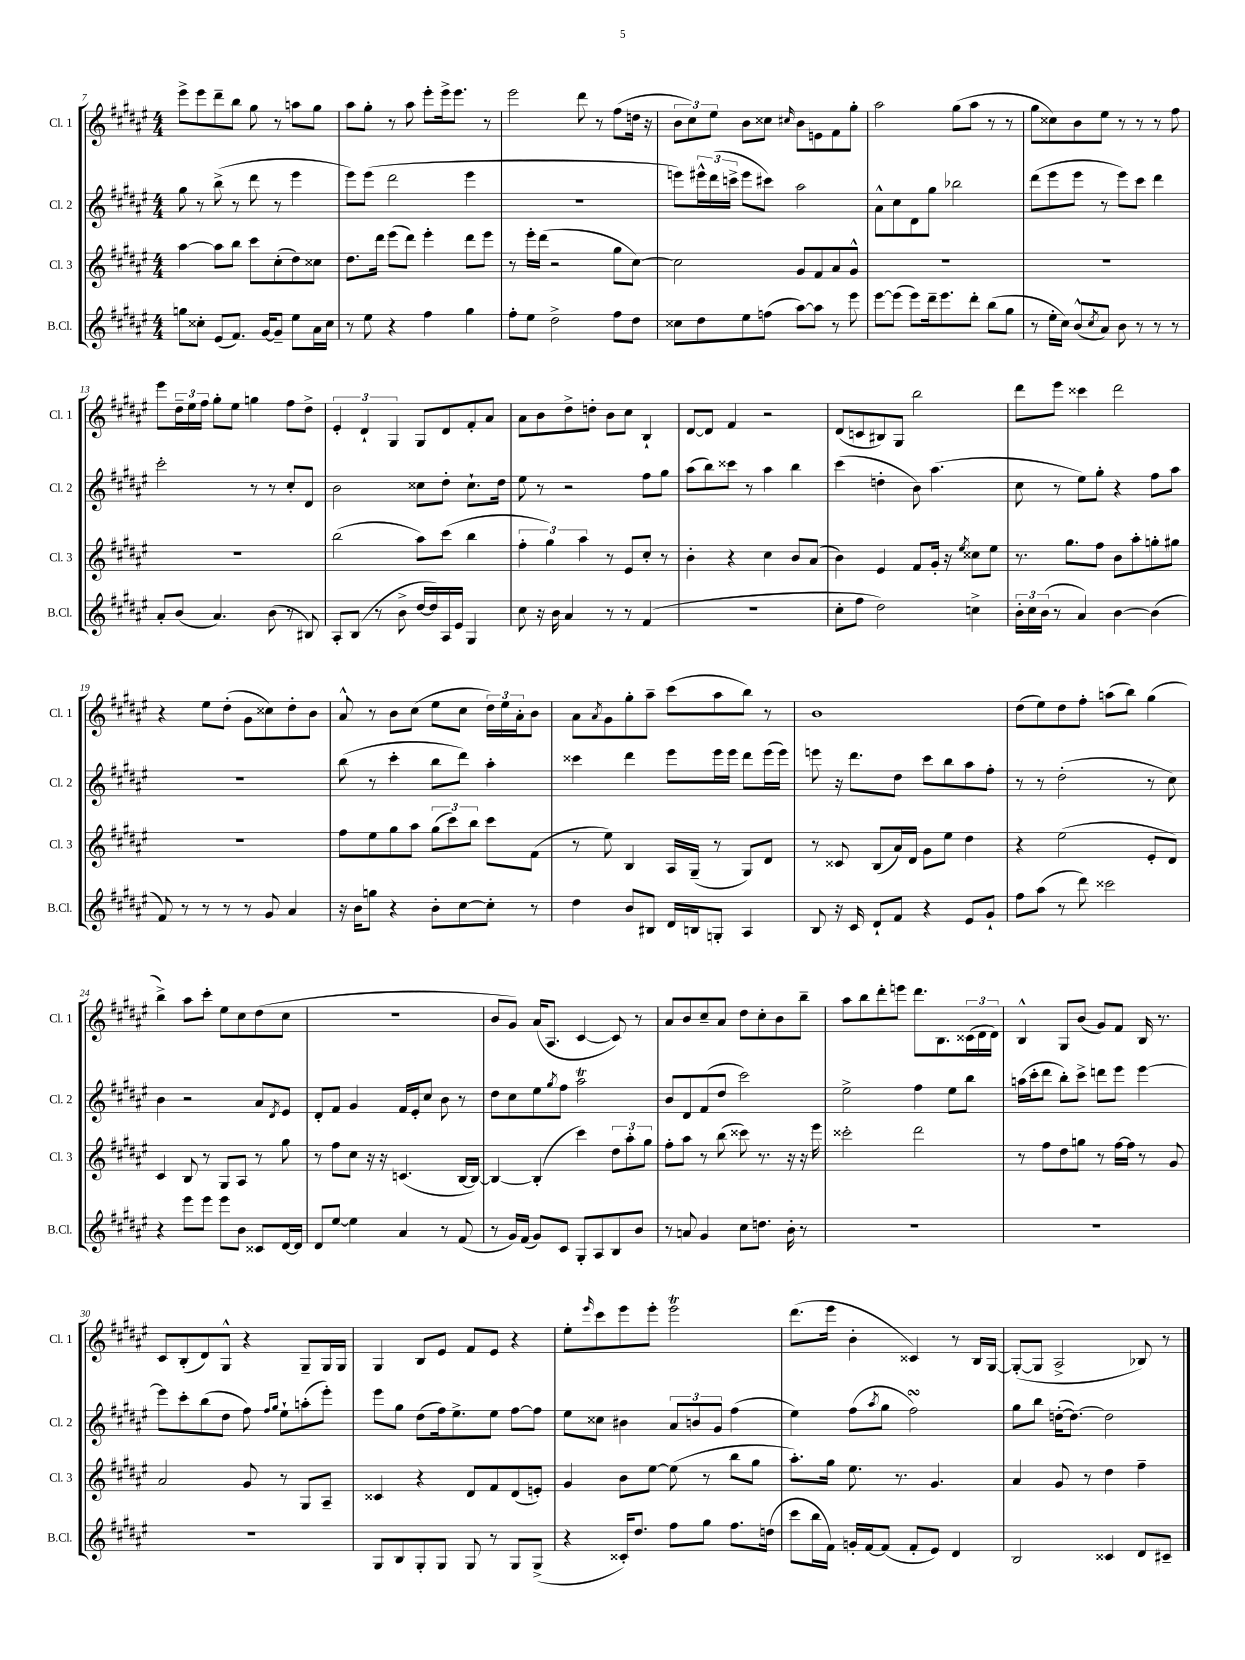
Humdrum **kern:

**kern	**kern	**kern	**kern
*part4	*part3	*part2	*part1
*staff4	*staff3	*staff2	*staff1
*I"B.Cl.	*I"Cl. 3	*I"Cl. 2	*I"Cl. 1
*I'B.Cl.	*I'Cl. 3	*I'Cl. 2	*I'Cl. 1
*clefG2	*clefG2	*clefG2	*clefG2
*k[f#c#g#d#a#e#]	*k[f#c#g#d#a#e#]	*k[f#c#g#d#a#e#]	*k[f#c#g#d#a#e#]
*M4/4	*M4/4	*M4/4	*M4/4
=7	=7	=7	=7
8ggn\L	[4aa#\	8gg#\	8eee#^\L
8cc##X'\J	.	8r	8eee#\
(8e#/L	8aa#\L]	(8bb^\	8ddd#~\
8.f#/J)	8bb\J	8r	8bb\J
.	8ccc#\L	8ddd#\	8gg#\
[16g#/KL	.	.	.
8g#~/J]	(8cc#'\	8r	8r
8ee#\L	8dd#\)	4eee#\	8aan\L
16a#\L	8cc##X\J	.	8gg#\J
16cc##\JJ	.	.	.
=8	=8	=8	=8
8r	8.dd#\L	8eee#\L)	8aa#\L
8ee#\	.	(8eee#\J	8gg#'\J
.	16ddd#\Jk	.	.
4r	(8eee#\L	2ddd#\	8r
.	8ddd#\J)	.	8aa#\
4ff#\	4eee#'\	.	8eee#'\L
.	.	.	16eee#^\k
.	.	.	8.eee#\J
4gg#\	8ddd#\L	4eee#\	.
.	8eee#\J	.	8r
=9	=9	=9	=9
8ff#'\L	8r	1r	2eee#\
8ee#\J	16eee#'\LL	.	.
.	(16ddd#\JJ	.	.
2dd#^\	2r	.	.
.	.	.	8ddd#\
.	.	.	8r
8ff#\L	8gg#\L	.	(8ff#\L
8dd#\J	[8cc#\J)	.	16ddn\Jk
.	.	.	16r
=10	=10	=10	=10
8cc##X\L	2cc#\]	8eeen\L)	12b\L
.	.	.	12cc#\)
8dd#\	.	24eee#X^^\L	.
.	.	(24ddd#\	12ee#\J
.	.	24cccn^\JJ	.
8ee#\	.	8eee#\L	8b\L
(8ffn\J	.	8ccc#X\J)	8cc##X\J
.	.	.	16qqcc#X/
[8aa#\L)	8g#/L	2aa#\	8b\L
8aa#\J]	8f#/	.	8en\
8r	8a#/	.	8f#\
8eee#\	8g#^^/J	.	8gg#'\J
=11	=11	=11	=11
[8eee#\L	1r	8a#^^\L	2aa#\
(8eee#\J]	.	8cc#\	.
8eee#\L)	.	8d#\	.
16ddd#~\k	.	8gg#\J	.
8.eee#\	.	.	.
.	.	2bb-X\	(8gg#\L
8ddd#'\J	.	.	8aa#\J
(8bb\L	.	.	8r
8gg#\J	.	.	8r
=12	=12	=12	=12
8r	1r	(8ddd#\L	8gg#\L
16ee#'\LL	.	8eee#\	8cc##X\)
16cc#\JJ)	.	.	.
(8b^^/L	.	8eee#\J	8b\
8qcc#/	.	.	.
8a#/J)	.	8r	8ee#\J
8b\	.	8eee#\L)	8r
8r	.	8ccc#\J	8r
8r	.	4ddd#\	8r
8r	.	.	8ff#\
!!LO:LB:g=z
=13	=13	=13	=13
8a#'/L	1r	2ccc#'\	8eee#\L
(8b/J	.	.	24dd#~\L
.	.	.	24ee#\
.	.	.	24ff#\JJ
4.a#/)	.	.	8gg#'\L
.	.	.	8ee#\J
.	.	8r	4ggn\
(8b\	.	8r	.
8r	.	8cc#'/L	8ff#\L
8B#X/)	.	8d#/J	8dd#^\J
=14	=14	=14	=14
8A#'/L	(2bb\	2b\	6e#'/
(8B/J	.	.	.
.	.	.	6d#`/
8r	.	.	.
.	.	.	6G#/
8b^\	.	.	.
[16dd#/LL	8aa#\L)	8cc##X\L	8G#/L
16dd#/])	.	.	.
16A#/	(8ccc#\J	8dd#'\J	8d#/
16e#/JJ	.	.	.
4G#/	4bb\	8.cc##`\L	8f#'/
.	.	.	8a#/J
.	.	16dd#\Jk	.
=15	=15	=15	=15
8cc#\	6ff#'\	8ee#\	8a#\L
16r	.	8r	8b\
.	6gg#\)	.	.
16b\	.	.	.
4a#/	.	2r	8dd#^\
.	6aa#\	.	.
.	.	.	8ddn'\J
8r	8r	.	8b\L
8r	8e#/L	.	8cc#\J
(4f#/	8cc#'/J	8ff#\L	4B`/
.	8r	8gg#\J	.
=16	=16	=16	=16
1r	4b'\	(8aa#\L	[8d#/L
.	.	8bb\)	8d#/J]
.	4r	8ccc##X\J	4f#/
.	.	8r	.
.	4cc#\	4aa#\	2r
.	8b/L	4bb\	.
.	(8a#/J	.	.
=17	=17	=17	=17
8cc#'\L	4b\)	(4ccc#\	(8d#/L
8ff#\J	.	.	8cn/
2dd#\)	4e#/	4ddn'\	8B#X/)
.	.	.	8G#/J
.	8f#/L	8b\)	2bb\
.	16g#'/Jk	(4.aa#\	.
.	16r	.	.
.	8qee#/	.	.
4ccn^\	8cc##X\L	.	.
.	8ee#\J	.	.
=18	=18	=18	=18
24b'\LL	8.r	8cc#\	8ddd#\L
24cc#\	.	.	.
(24b\JJ	.	.	.
8r	.	8r	8eee#\J
.	8.gg#\L	.	.
4a#/)	.	8ee#\L)	4ccc##X\
.	8ff#\J	8gg#'\J	.
[4b\	8b\L	4r	2ddd#\
.	8aa#'\	.	.
(4b\]	8ggn'\	8ff#\L	.
.	8gg#X\J	8aa#\J	.
!!LO:LB:g=z
=19	=19	=19	=19
8f#/)	1r	1r	4r
8r	.	.	.
8r	.	.	8ee#\L
8r	.	.	(8dd#'\J
8r	.	.	8g#\L
8g#/	.	.	8cc##X\)
4a#/	.	.	8dd#'\
.	.	.	8b\J
=20	=20	=20	=20
16r	8ff#\L	(8bb\	8a#^^/
16b\KL	.	.	.
8ggn\J	8ee#\	8r	8r
4r	8gg#\	4ccc#'\	8b\L
.	8aa#\J	.	(8cc#\J
8b'\L	(12gg#\L	8bb\L	8ee#\L
.	12ccc#\)	.	.
[8cc#\	.	8ddd#\J)	8cc#\J
.	12bb\J	.	.
8cc#'\J]	8ccc#\L	4aa#'\	24dd#\LL)
.	.	.	24ee#\
.	.	.	24a#'\J
8r	(8f#\J	.	8b\J
=21	=21	=21	=21
4dd#\	8r	4ccc##X\	8a#\L
.	.	.	8qa#/
.	8ee#\)	.	8g#\
8b/L	4B/	4ddd#\	8gg#'\
8B#X/J	.	.	8aa#~\J
16d#/LL	16A#/LL	8eee#\L	(8ccc#\L
16Bn/J	(16G#~/JJ	.	.
8Gn'/J	8r	16eee#\L	8aa#\
.	.	16eee#\JJ	.
4A#/	8G#/L)	8ddd#\L	8bb\J)
.	8d#/J	(16eee#\L	8r
.	.	16eee#\JJ)	.
=22	=22	=22	=22
8B/	8r	8eeen\	1b
16r	8c##X/	16r	.
16c#/	.	8.ddd#\L	.
8d#`/L	(8B/L	.	.
8f#/J	16a#/L)	8dd#\J	.
.	16d#/JJ	.	.
4r	8g#\L	8ccc#\L	.
.	8ee#\J	8bb\	.
8e#/L	4dd#\	8aa#\	.
8g#`/J	.	8ff#'\J	.
=23	=23	=23	=23
8ff#\L	4r	8r	(8dd#\L
(8aa#\J	.	8r	8ee#\)
8r	(2ee#\	(2dd#'\	8dd#\
8ddd#\)	.	.	8ff#'\J
2ccc##X\	.	.	(8aan\L
.	.	.	8bb\J)
.	8e#'/L	8r	(4gg#\
.	8d#/J)	8cc#\)	.
!!LO:LB:g=z
=24	=24	=24	=24
4r	4c#/	4b\	4bb^\)
8eee#\L	8B/	2r	8aa#\L
8eee#\J	8r	.	8ccc#'\J
8eee#\L	8G#/L	.	8ee#\L
8b\J	8A#/J	.	8cc#\
8c##X/L	8r	8a#/L	(8dd#\
.	.	8qd#/	.
[16d#/L	8gg#\	8e#/J	8cc#\J
16d#/JJ]	.	.	.
=25	=25	=25	=25
8d#/L	8r	8d#'/L	1r
[8ee#/J	8ff#\L	8f#/J	.
4ee#\]	8cc#\J	4g#/	.
.	16r	.	.
.	16r	.	.
4a#/	(4.cn/	16f#/LL	.
.	.	16e#'/J	.
.	.	8cc#/J	.
8r	.	8b\	.
(8f#/	[16B/LL	8r	.
.	16B/JJ_)	.	.
=26	=26	=26	=26
8r	4B/_	8dd#\L	8b/L
16g#/LL)	.	8cc#\	8g#/J)
(16f#/JJ	.	.	.
8g#/L)	(4B'/]	8ee#\	(16a#/KL
.	.	.	8.A#/J
.	.	8qgg#/	.
8c#/J	.	8ff#\J	.
8G#'/L	4ccc#\)	2aa#t\	[4c#/
8A#/	.	.	.
8B/	12dd#\L	.	8c#/])
.	12aa#'\	.	.
8b/J	.	.	8r
.	12gg#\J	.	.
=27	=27	=27	=27
8r	8ff#'\L	8b/L	8a#/L
8an/	8aa#\J	8d#/	8b/
4g#/	8r	(8f#/	8cc#~/
.	(8bb\	8dd#/J	8a#/J
8cc#\L	8ccc##X\)	2ccc#\)	8dd#\L
8.ddn\J	8.r	.	8cc#'\
.	.	.	8b\
16b'\	16r	.	.
8r	16r	.	8bb~\J
.	16eee#\	.	.
=28	=28	=28	=28
1r	2ccc##X'\	2ee#^\	8aa#\L
.	.	.	8bb\
.	.	.	8ddd#'\
.	.	.	8eeen\J
.	2ddd#\	4ff#\	8.ddd#\L
.	.	.	8.B\
.	.	8ee#\L	.
.	.	8bb\J	(24c##X\L
.	.	.	24d#\
.	.	.	24d#\JJ)
=29	=29	=29	=29
1r	8r	(16aan\LL	4B^^/
.	.	16ccc#'\J	.
.	8ff#\L	8ddd#\J	.
.	8dd#\	8bb'\L)	8G#/L
.	8ggn\J	8ccc#^\J	(8b/J
.	8r	8dddn\L	8g#/L)
.	[16ff#\LL	8eee#\J	8f#/J
.	16ff#\JJ]	.	.
.	8r	[4eee#\	16B/
.	.	.	8.r
.	8g#/	.	.
!!LO:LB:g=z
=30	=30	=30	=30
1r	2a#/	8eee#\L]	8c#/L
.	.	8ccc#'\	(8B'/
.	.	(8bb\	8d#/)
.	.	8dd#\J	8G#^^/J
.	8g#/	8ff#\)	4r
.	.	16qqff#/LL	.
.	.	16qqgg#/JJ	.
.	8r	8ee#`\L	.
.	8G#/L	(8aan'\	8G#~/L
.	8A#~/J	8eee#'\J)	16G#/L
.	.	.	16G#/JJ
=31	=31	=31	=31
8G#/L	4c##X/	8eee#\L	4G#/
8B/	.	8gg#\J	.
8G#'/	4r	(8dd#\L	8B/L
8G#/J	.	16ff#\k)	8e#/J
.	.	8.ee#^\	.
8G#/	8d#/L	.	8f#/L
8r	8f#/	8ee#\J	8e#/J
8G#/L	(8d#/	[8ff#\L	4r
(8G#^/J	8en'/J)	8ff#\J]	.
=32	=32	=32	=32
4r	4g#/	8ee#\L	8ee#'\L
.	.	.	16qqeee#/
.	.	8cc##X\J	8ccc#\
16c##X'/KL)	8b\L	4b#X\	8eee#\
8.dd#/J	.	.	.
.	[8ee#\J	.	8eee#'\J
8ff#\L	(8ee#\]	12a#/L	2eee#t\
.	.	12bn/	.
8gg#\J	8r	.	.
.	.	12g#/J	.
8.ff#\L	8bb\L	(4ff#\	.
.	8gg#\J	.	.
(16ddn\Jk	.	.	.
=33	=33	=33	=33
8ccc#\L	8.aa#'\L)	4ee#\)	(8.ddd#\L
16bb\L	.	.	.
16f#\JJ)	16gg#\Jk	.	16eee#\Jk
16gn'/LL	8.ee#\	(8ff#\L	4b'\
[16f#/J	.	.	.
.	.	8qaa#/	.
(8f#/J]	.	8gg#\J	.
.	8.r	.	.
8f#'/L	.	2ff#sSSs\)	4c##X/)
8e#/J)	4.g#/	.	.
4d#/	.	.	8r
.	.	.	16B/LL
.	.	.	[16G#/JJ
=34	=34	=34	=34
2B/	4a#/	8gg#\L	(8G#'/L_
.	.	8bb\J	8G#/J]
.	8g#/	([16ddn'\KL	2A#^/
.	.	8.dd\J_)	.
.	8r	.	.
4c##X/	4dd#\	2dd\]	.
8d#/L	4ff#~\	.	8B-X/)
8c#X~/J	.	.	8r
==	==	==	==
*-	*-	*-	*-
